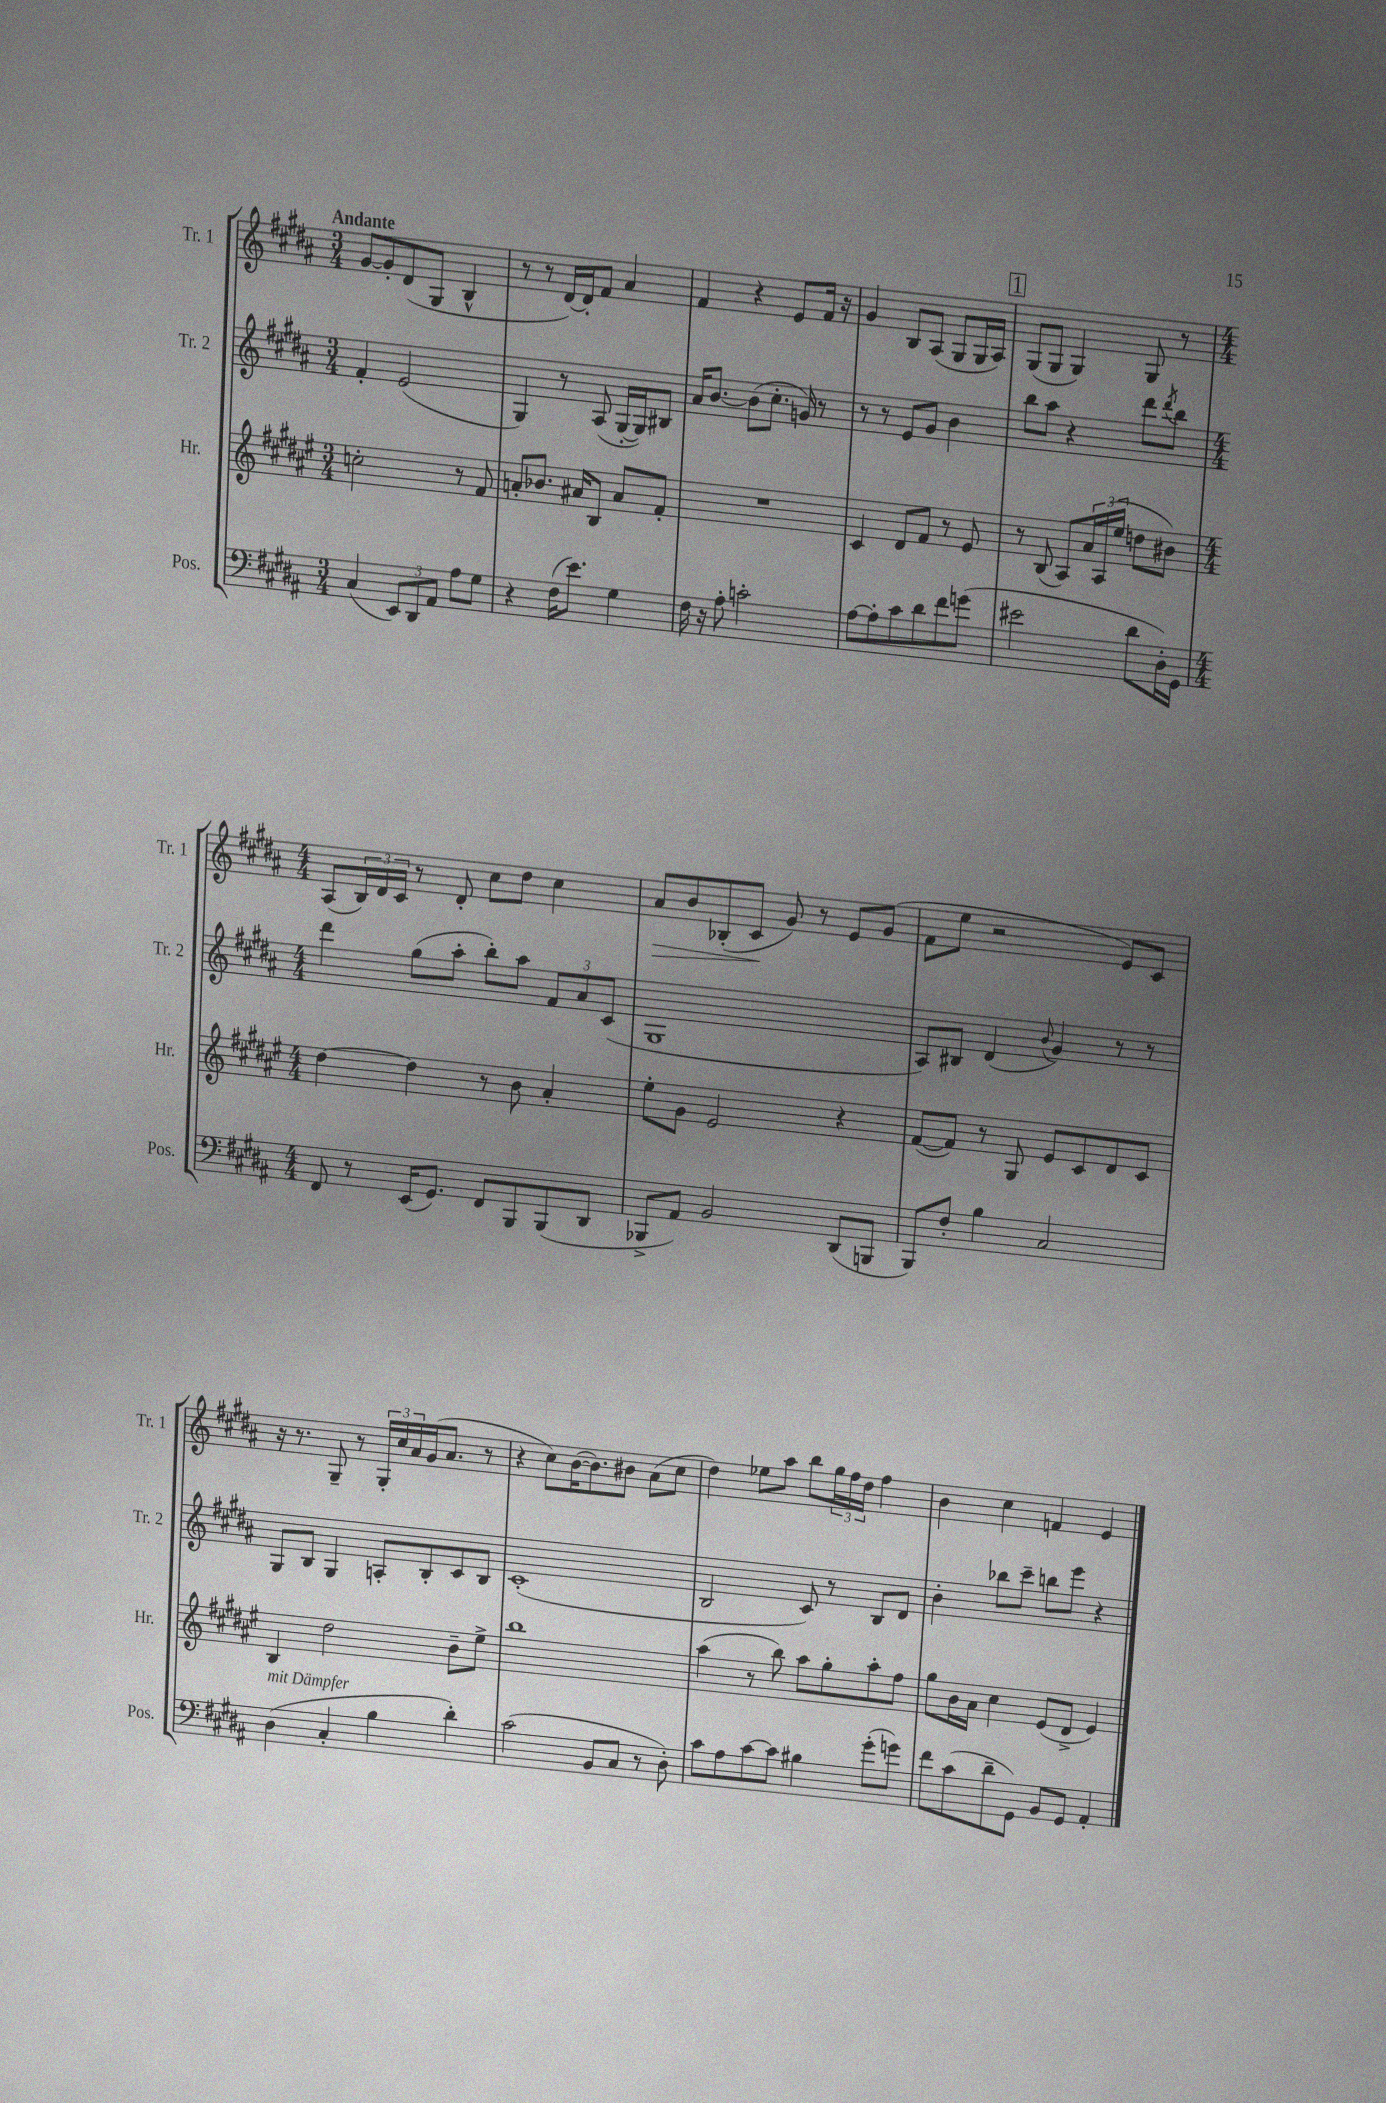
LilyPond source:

<<
\new StaffGroup <<
\new Staff = "s0" \with { instrumentName = "Tr. 1" shortInstrumentName = "Tr. 1" } {
    \clef treble \key b \major \numericTimeSignature \time 3/4 \tempo "Andante"
    gis'8~ gis'8-. dis'8( gis8 b4-^ |
    r8 r8 dis'16~) dis'16-. fis'8 ais'4 |
    fis'4 r4 e'8 fis'16 r16 |
    gis'4 b8 ais8( gis8 gis16 ais16) |
    \mark \markup { \box "1" } gis8( gis8 gis4) gis8 r8 |
    \numericTimeSignature \time 4/4 ais8( \tuplet 3/2 { b16) dis'16 cis'16 } r8 dis'8-. cis''8 dis''8 cis''4 |
    ais'8\> b'8 bes8-.( cis'8\! gis'8) r8 e'8 gis'8( |
    fis'8 e''8 r2 e'8) cis'8 |
    r16 r8. gis8-- r8 \tuplet 3/2 { gis16-. cis''16 ais'16 } gis'16( ais'8. r8 |
    r4 cis''8) b'16~( b'8.) bis'8 ais'8( cis''8 |
    dis''4) ees''8 ais''8 b''8 \tuplet 3/2 { gis''16 fis''16 dis''16 } fis''4 |
    b'4 cis''4 f'4 e'4 \bar "|." |
}
\new Staff = "s1" \with { instrumentName = "Tr. 2" shortInstrumentName = "Tr. 2" } {
    \clef treble \key b \major \numericTimeSignature \time 3/4
    fis'4-. e'2( |
    gis4) r8 ais8( gis16~-. gis16) bis8 |
    ais'16 b'8.~ b'8( cis''8.-. g'16) r8 |
    r8 r8 e'8 gis'8 b'4 |
    \mark \markup { \box "1" } b''8 ais''8 r4 dis'''8 \acciaccatura { dis'''8 } b''8 |
    \numericTimeSignature \time 4/4 dis'''4 gis''8( ais''8-. b''8-.) ais''8 \tuplet 3/2 { fis'8 ais'8 cis'8( } |
    gis1 |
    ais8) bis8 dis'4( \appoggiatura { b'8 } gis'4) r8 r8 |
    gis8 b8 gis4 a8-. b8-. cis'8 b8 |
    cis'1-.( |
    b2 cis'8) r8 b8 dis'8 |
    b'4-. bes''8 cis'''8-- b''8 e'''8 r4 \bar "|." |
}
\new Staff = "s2" \with { instrumentName = "Hr." shortInstrumentName = "Hr." } {
    \clef treble \key fis \major \numericTimeSignature \time 3/4
    c''2-. r8 fis'8 |
    a'8-. bes'8. ais'16 b8 ais'8 fis'8-. |
    R2. |
    cis'4 dis'8 fis'8 r8 eis'8 |
    \mark \markup { \box "1" } r8 b8( ais8) \tuplet 3/2 { ais'16 ais16( eis''16 } d''8 bis'8) |
    \numericTimeSignature \time 4/4 dis''4~ dis''4 r8 b'8 ais'4-. |
    eis''8-. gis'8 eis'2 r4 |
    fis'8~( fis'8) r8 gis8 eis'8 cis'8 dis'8 cis'8 |
    b4 dis''2 b'8-- eis''8-> |
    b''1 |
    ais''4( r8 b''8) ais''8 gis''8-. ais''8-. fis''8 |
    gis''8 b'16 ais'16 cis''4 eis'8( dis'8-> eis'4) \bar "|." |
}
\new Staff = "s3" \with { instrumentName = "Pos." shortInstrumentName = "Pos." } {
    \clef bass \key b \major \numericTimeSignature \time 3/4
    cis4( \tuplet 3/2 { e,8) dis,8 ais,8 } ais8 gis8 |
    r4 fis16( e'8.) gis4 |
    fis16 r16 ais8-. c'2-. |
    ais8~ ais8-. cis'8 dis'8 fis'8 g'8( |
    \mark \markup { \box "1" } eis'2 dis'8 dis16-.) gis,16 |
    \numericTimeSignature \time 4/4 fis,8 r8 e,16( gis,8.) fis,8 b,,8 b,,8( dis,8 |
    bes,,8-> ais,8) b,2 dis,8( b,,8 |
    b,,8) fis8-. b4 cis2 |
    dis4^\markup { \italic "mit Dämpfer" }( cis4-. b4 dis'4-.) |
    cis'2( b,8 cis8 r8 dis8-.) |
    cis'8 ais8 cis'8~ cis'8 bis4 gis'8-.( g'8) |
    fis'8 cis'8( dis'8-- gis,8) b,8 gis,8 ais,4-. \bar "|." |
}
>>
>>
\layout { \context { \Score \remove "Bar_number_engraver" } }
